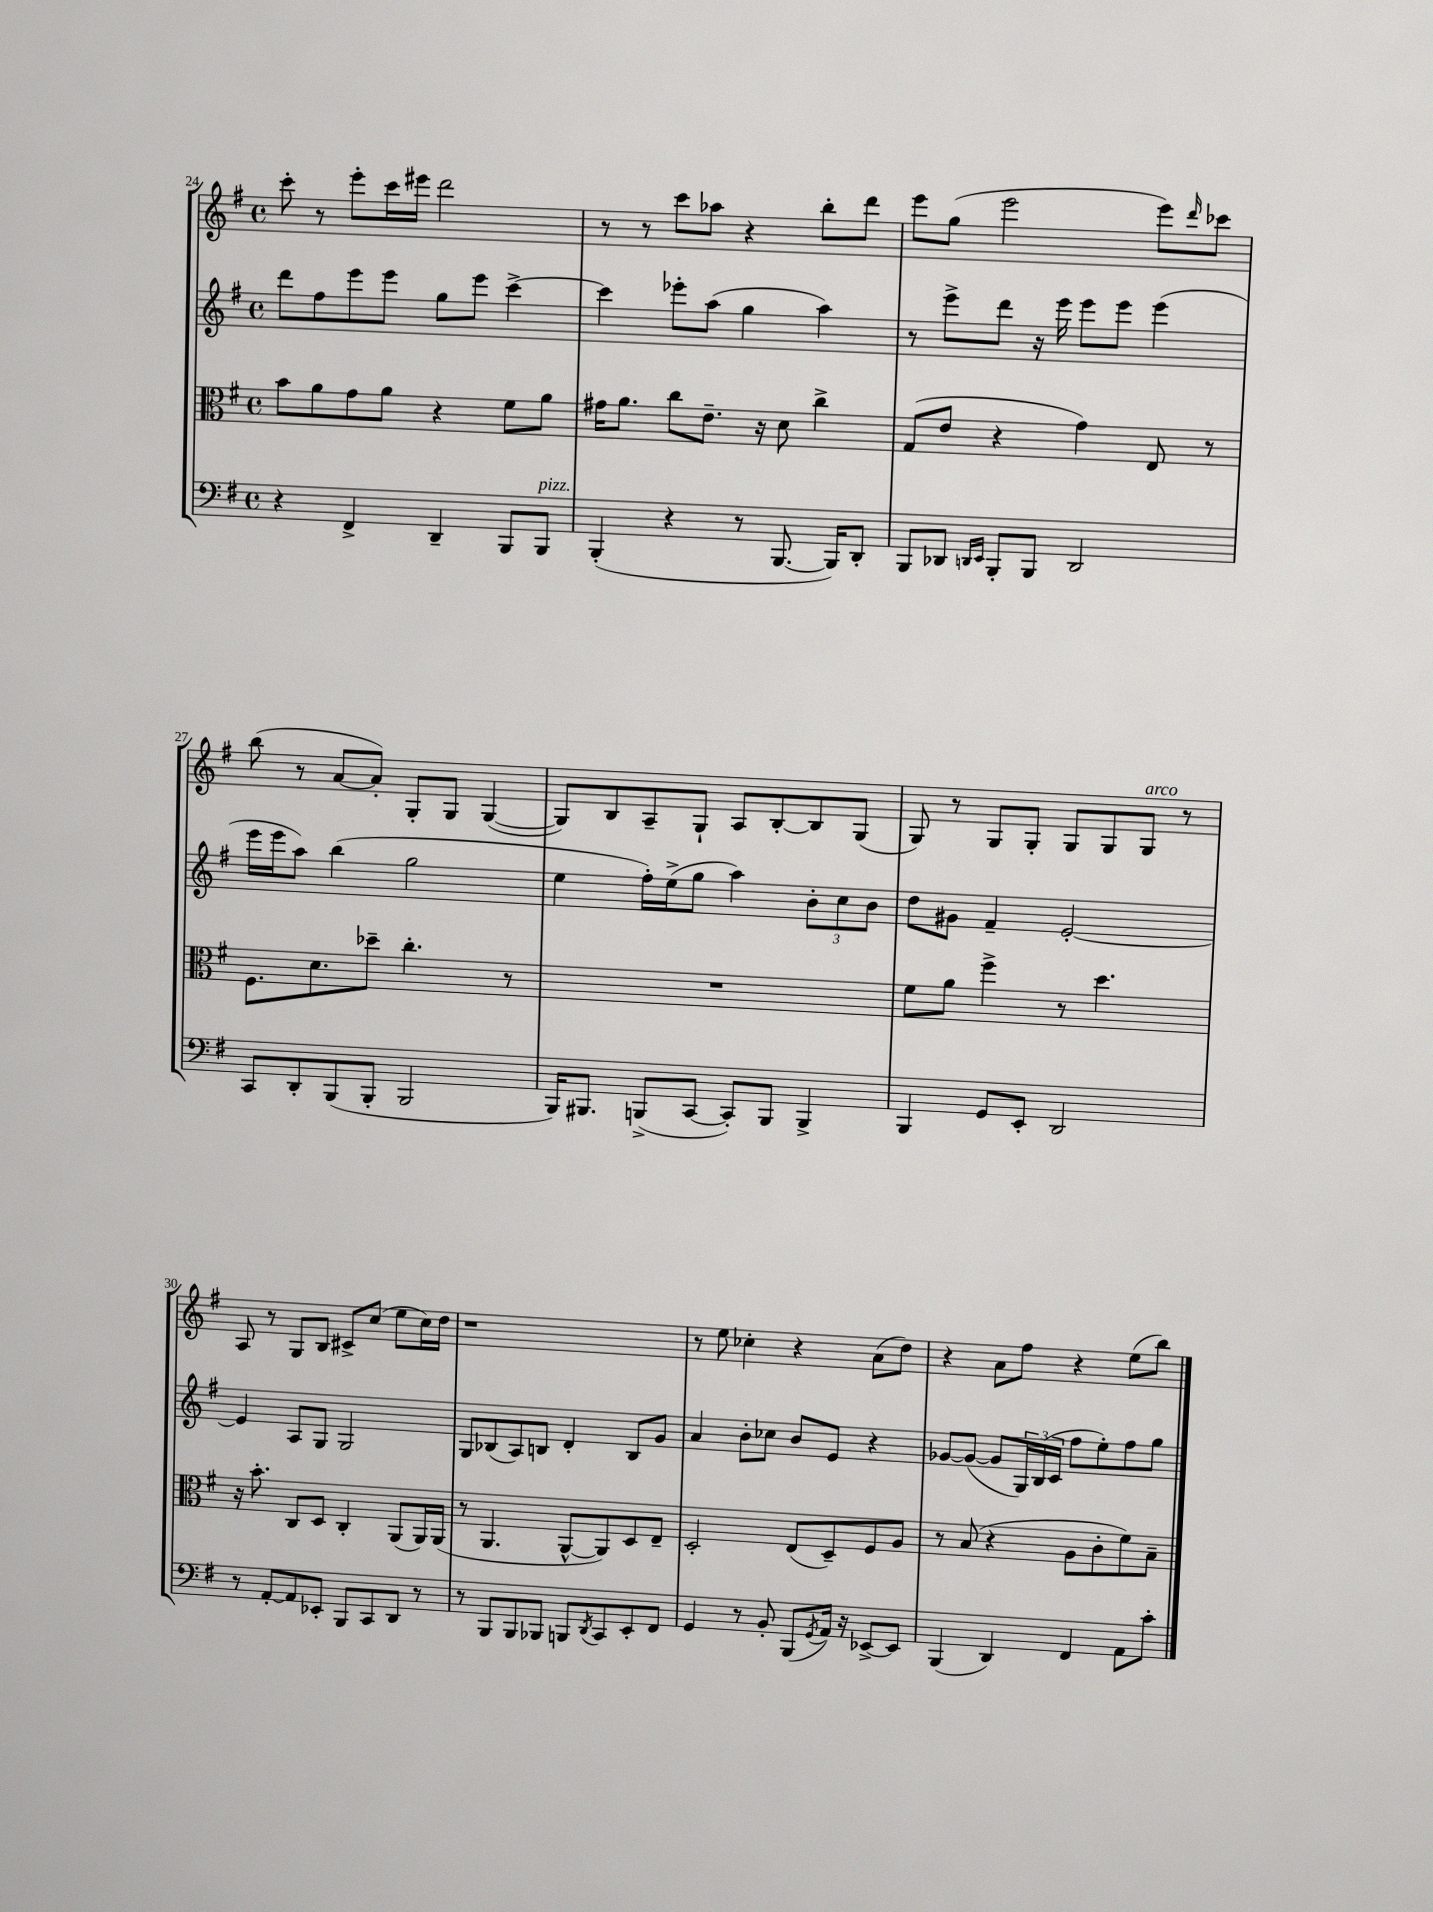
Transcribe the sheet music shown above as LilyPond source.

<<
\new StaffGroup <<
\new Staff = "s0" {
    \clef treble \key g \major \defaultTimeSignature \time 4/4
    c'''8-. r8 e'''8-. c'''16 eis'''16 d'''2 |
    r8 r8 c'''8 aes''8 r4 b''8-. d'''8 |
    e'''8 g''8( e'''2 e'''8) \grace { d'''16 } ces'''8 |
    b''8( r8 a'8~ a'8-.) g8-. g8 g4~( |
    g8) b8 a8-- g8-! a8 b8~-. b8 g8( |
    g8) r8 g8 g8-. g8 g8 g8^\markup { \italic "arco" } r8 |
    a8 r8 g8 b8 cis'8-> c''8( e''8 c''16) d''16 |
    r1 |
    r8 e''8 ces''4-. r4 a'8( d''8) |
    r4 a'8 fis''8 r4 e''8( b''8) \bar "|." |
}
\new Staff = "s1" {
    \clef treble \key g \major \defaultTimeSignature \time 4/4
    d'''8 fis''8 e'''8 e'''8 g''8 e'''8 c'''4~-> |
    c'''4 ees'''8-. a''8( g''4 a''4) |
    r8 e'''8-> d'''8 r16 e'''16 e'''8 e'''8 e'''4( |
    e'''16 e'''16 a''8) b''4( g''2 |
    e''4 fis''16-.) e''16->( g''8 a''4) \tuplet 3/2 { b'8-. c''8 b'8 } |
    d''8 gis'8 fis'4-- e'2~-. |
    e'4 a8 g8 g2 |
    g8 bes8( a8) b8 d'4-. b8 g'8 |
    a'4 b'8-. ces''8 b'8 e'8 r4 |
    ges'8~ ges'8~( ges'8 \tuplet 3/2 { g16) b16( c'16 } fis''8 e''8-.) fis''8 g''8 \bar "|." |
}
\new Staff = "s2" {
    \clef alto \key g \major \defaultTimeSignature \time 4/4
    b'8 a'8 g'8 a'8 r4 fis'8 a'8 |
    gis'16 a'8. c''8 e'8.-- r16 d'8 c''4-> |
    g8( e'8 r4 g'4) e8 r8 |
    fis8. d'8. des''8-- c''4.-. r8 |
    R1 |
    fis'8 a'8 fis''4-> r8 d''4. |
    r16 b'8.-. c8 d8 c4-. a,8( a,16) a,16( |
    r8 a,4. a,8~-^ a,8) d8 e8-- |
    d2-. e8( d8--) fis8 a8 |
    r8 b8( r4 a8 c'8-. fis'8) b8-- \bar "|." |
}
\new Staff = "s3" {
    \clef bass \key g \major \defaultTimeSignature \time 4/4
    r4 fis,4-> d,4-- b,,8 b,,8^\markup { \italic "pizz." } |
    b,,4-.( r4 r8 b,,8.~ b,,16) d,8-. |
    b,,8 des,8 \grace { d,16 e,16 } b,,8-. b,,8 d,2 |
    c,8 d,8-. b,,8( b,,8-. b,,2 |
    b,,16) bis,,8. b,,8->( c,8~ c,8-.) b,,8 b,,4-> |
    b,,4 g,8 e,8-. d,2 |
    r8 a,8~-. a,8 ees,8-. b,,8 c,8 d,8 r8 |
    r8 b,,8 b,,8 bes,,8 b,,8 \acciaccatura { d,8 } c,8 e,8-. fis,8 |
    g,4 r8 b,8-. b,,8( \acciaccatura { g,8 } a,16) r16 ees,8~-> ees,8 |
    b,,4( d,4) fis,4 a,8 c'8-. \bar "|." |
}
>>
>>
\layout { \context { \Score currentBarNumber = #24 } }
